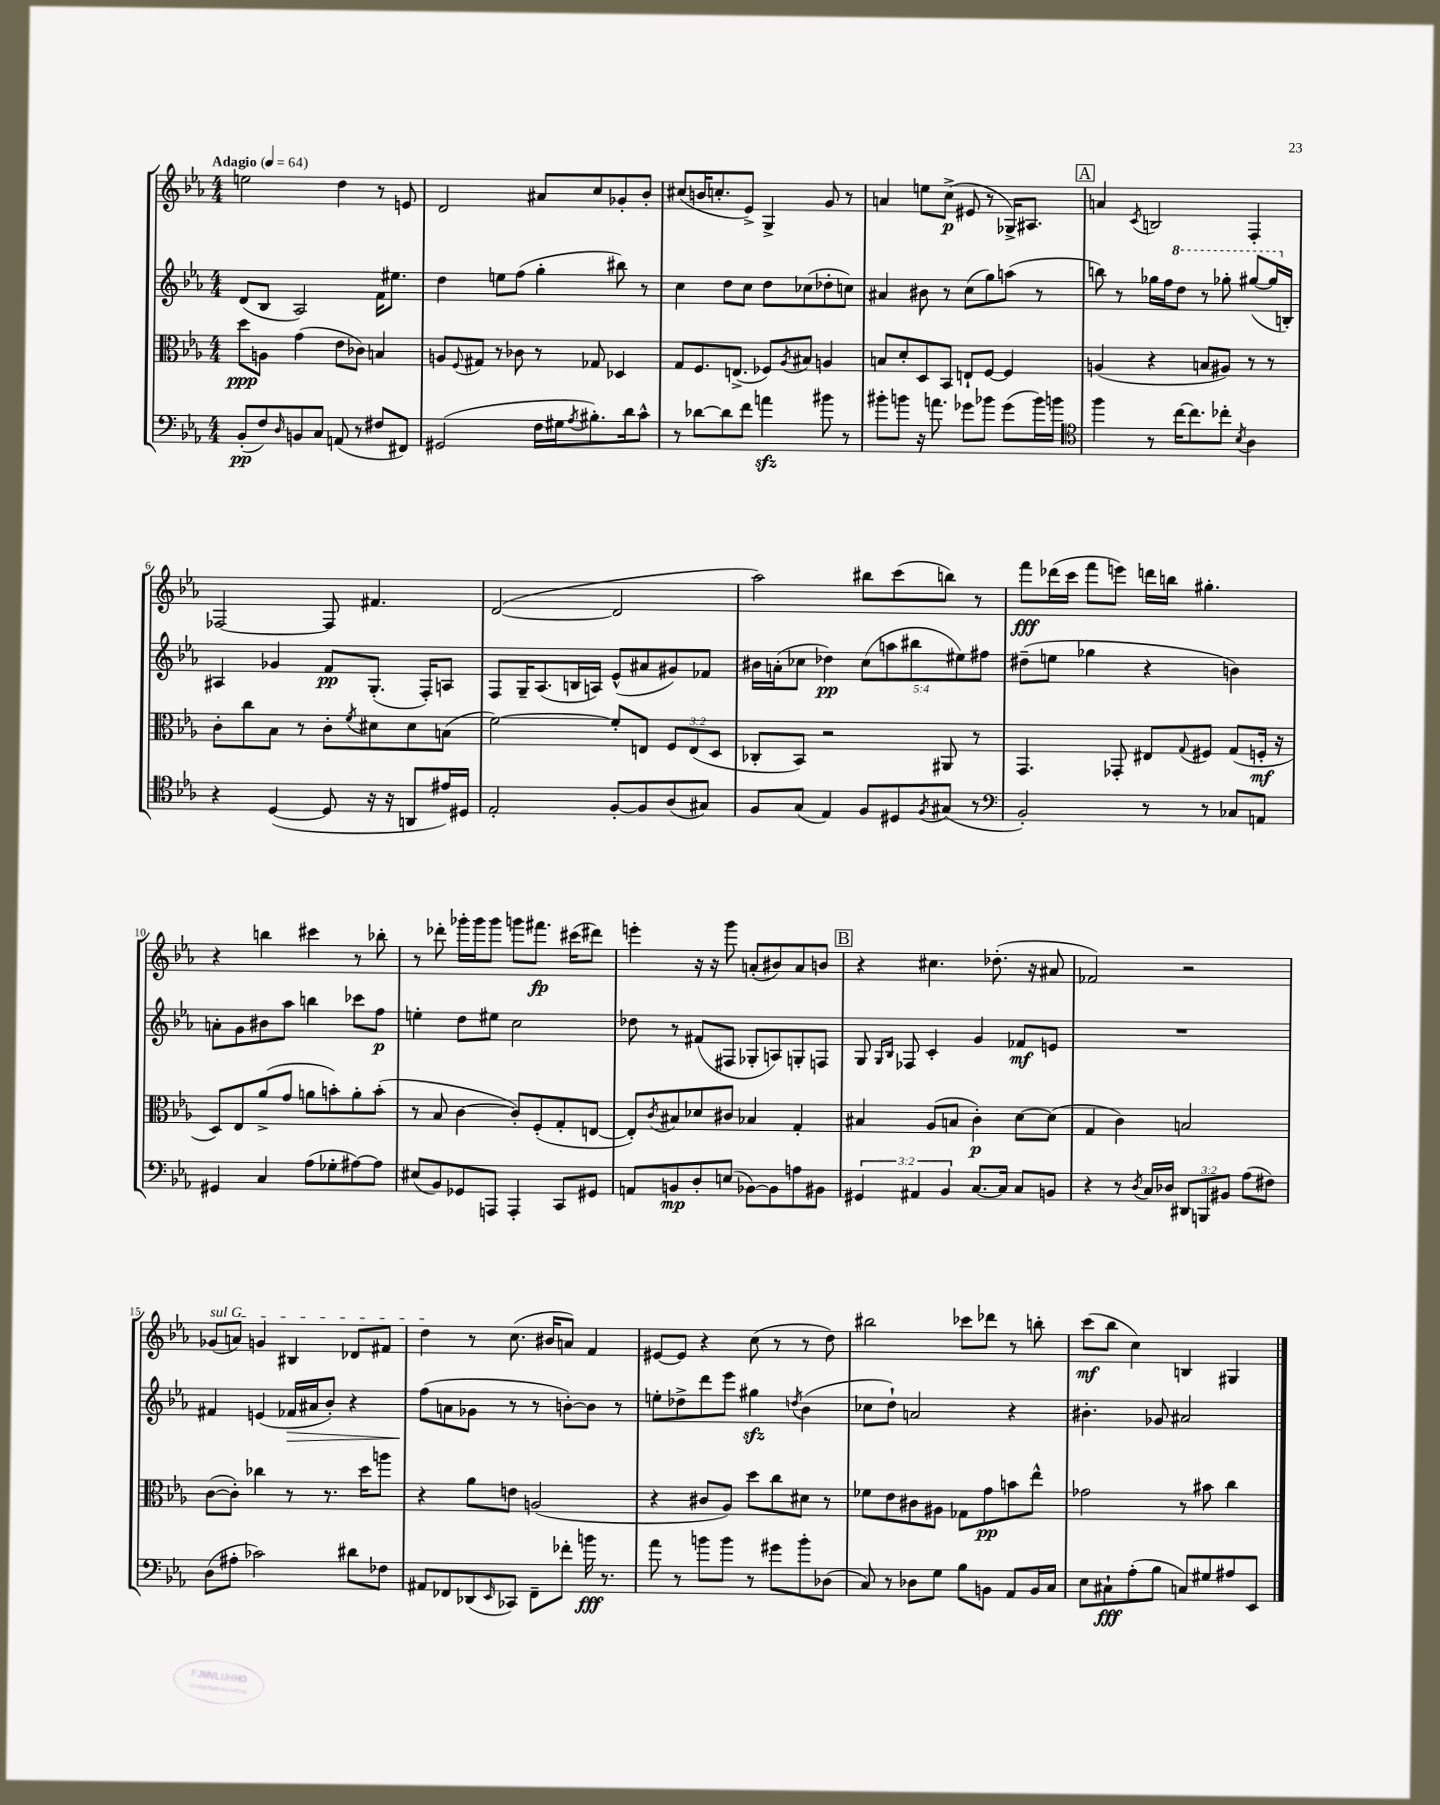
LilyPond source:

<<
\new StaffGroup <<
\new Staff = "s0" {
    \clef treble \key ees \major \numericTimeSignature \time 4/4 \tempo "Adagio" 4 = 64
    e''2 d''4 r8 e'8 |
    d'2 ais'8 c''8 ges'8-. bes'8-. |
    cis''8( b'16 c''8.-. ees'8->) g4-> g'8 r8 |
    a'4 e''8 c''8->\p( eis'8 r8 ges16->) ais8. |
    \mark \markup { \box "A" } a'4 \acciaccatura { c'8 } b2 f4-. |
    fes2~ fes8 fis'4. |
    d'2~( d'2 |
    aes''2) bis''8 c'''8( b''8) r8 |
    f'''8\fff des'''16( c'''16 f'''8 e'''8) d'''16 b''16 gis''4.-. |
    r4 b''4 cis'''4 r8 bes''8-. |
    r8 des'''8-. ges'''16-. ges'''16 ges'''8 g'''8 fis'''8.\fp cis'''16( dis'''8) |
    e'''4-. r16 r16 g'''8 a'8-.( bis'8) a'8 b'8 |
    \mark \markup { \box "B" } r4 cis''4. des''8.-.( r16 ais'8 |
    fes'2) r2 |
    \once \override TextSpanner.bound-details.left.text = \markup { \italic "sul G" } ges'8\startTextSpan( a'8) g'4 bis4 des'8 fis'8 |
    d''4\stopTextSpan r8 c''8.( bis'16 a'8) f'4 |
    eis'8~ eis'8 r4 c''8( r8 r8 d''8) |
    bis''2 ces'''8 des'''8 r8 b''8-. |
    c'''8\mf( bes''8 c''4) b4 gis4 \bar "|." |
}
\new Staff = "s1" {
    \clef treble \key ees \major \numericTimeSignature \time 4/4 \override Staff.TupletNumber.text = #tuplet-number::calc-fraction-text
    d'8( bes8 aes2) f'16 eis''8. |
    d''4 e''8 f''8( g''4-. bis''8) r8 |
    c''4 d''8 c''8 d''8 ces''8( des''8-. c''8) |
    ais'4 bis'8 r8 c''8( g''8) a''8( r8 |
    \mark \markup { \box "A" } b''8) r8 ges''16 f''16 \ottava #1 d'''8 r8 ges'''8-. gis'''8~( gis'''16 \ottava #0 b16-.) |
    ais4 ges'4 f'8\pp g8.-.( f16-.) a8 |
    f8 g16-- aes8.( b16 a16) ees'8-^( ais'8 gis'8) fes'8 |
    bis'16 a'16-.( ces''8 des''4\pp) \tuplet 5/4 { ces''8( a''8 bis''8 eis''8) fis''8 } |
    dis''8--( e''8 ges''4 r4 b'4) |
    a'8-. g'8 bis'8 aes''8 b''4 ces'''8 f''8\p |
    e''4-. d''8 eis''8 c''2 |
    des''8 r8 fis'8( fis8 ges8-. a8) g8-. f8 |
    \mark \markup { \box "B" } g8 \grace { g16 bes16 } fes8 c'4-. g'4 fes'8\mf e'8 |
    R1 |
    fis'4 e'4( fes'16\> ais'16 bes'8-.) r4 |
    f''8\!( a'8 ges'8 r8 r8 b'8~-.) b'8 r8 |
    e''8-. des''8-> d'''8 ees'''8 gis''4\sfz \acciaccatura { d''8 } bes'4( |
    ces''8 d''8-!) a'2 r4 |
    bis'4.-. ges'8 ais'2 \bar "|." |
}
\new Staff = "s2" {
    \clef alto \key ees \major \numericTimeSignature \time 4/4 \override Staff.TupletNumber.text = #tuplet-number::calc-fraction-text
    d''8\ppp a8 g'4( ees'8 ces'8) b4 |
    a8 \appoggiatura { f8 } gis8 r8 ces'8 r8 ges8 des4 |
    g8 f8. e8.->( fes8) \acciaccatura { aes8 } bis8 a4 |
    b8 d'8-. d8 bes,8 e8-! f8~ f4 |
    \mark \markup { \box "A" } a4( r4 b8 ais8) r8 r8 |
    c'8-. c''8 bes8 r8 c'8-. \acciaccatura { f'8 } dis'8 dis'8 b8( |
    f'2~) f'8-. e8 \tuplet 3/2 { f8 e8( d8 } |
    ces8-. bes,8) r2 ais,8 r8 |
    g,4. ges,8-. eis8 \appoggiatura { g8 } fis8 g8( f16-.\mf r16 |
    d8) ees8 aes'8->( g'8 a'8 b'8-.) a'8-. b'8-.( |
    r8 bes8 c'4~ c'8-.) f8-.( g8-. e8~ |
    e8-.) \acciaccatura { c'8 } bis8 des'8 cis'8 bes4 g4-. |
    \mark \markup { \box "B" } bis4 aes8( b8 c'4-.\p) d'8~ d'8( |
    g4 c'4) b2 |
    c'8~( c'8-.) ces''4 r8 r8. d''16 a''8 |
    r4 aes'8 e'8 a2( |
    r4 cis'8 aes8) d''8 c''8 dis'8 r8 |
    fes'8 ees'8 cis'8 ais8 ges8 g'8\pp b'8 ees''8-^ |
    ges'2 r8 bis'8 c''4 \bar "|." |
}
\new Staff = "s3" {
    \clef bass \key ees \major \numericTimeSignature \time 4/4 \override Staff.TupletNumber.text = #tuplet-number::calc-fraction-text
    bes,8-.\pp( f8) \grace { d16 } b,8 c8 a,8( r8 fis8 fis,8) |
    gis,2( f16 gis16 \acciaccatura { aes8 } bis8.-.) d'16 c'8-^ |
    r8 des'8~ des'8 f'8 a'4\sfz bis'8 r8 |
    bis'8-. b'8 r16 a'8. ges'8 bes'8 ges'8( bes'16) b'16 |
    \mark \markup { \box "A" } \clef tenor f''4 r8 c''16~ c''8. ces''8-. \acciaccatura { bes8 } aes4 |
    r4 d4~( d8 r16 r16 a,8 eis'16) dis16 |
    ees2-. f8~-. f8 aes8( gis8) |
    f8 g8( ees4) f8 dis8 \acciaccatura { f8 } gis8( r8 |
    \clef bass bes,2-.) r8 r8 ces8 a,8 |
    gis,4 c4 aes8( ges8-. ais8~) ais8 |
    eis8( bes,8) ges,8 a,,8 a,,4-. c,8 gis,8 |
    a,8 b,8\mp d8-. e8( bes,8~) bes,8 a8 bis,8 |
    \mark \markup { \box "B" } \tuplet 3/2 { gis,4 ais,4 bes,4 } c8.~ c16 c8 b,8 |
    r4 r8 \acciaccatura { d8 } c16 des16 \tuplet 3/2 { dis,8 b,,8 bis,8 } aes8( fis8) |
    d8( ais8-. ces'2) dis'8 fes8 |
    ais,8 fes,8 des,8( \grace { ees,16 } ces,8) fes,8-- fes'8-. b'16\fff r8. |
    aes'8 r8 b'8 b'8 r8 gis'8 b'8-. des8( |
    c8) r8 des8 g8 bes8 b,8 aes,8 b,16 c16 |
    ees8 cis8-!\fff aes8-.( bes8 c8) gis8 ais8 ees,8 \bar "|." |
}
>>
>>
